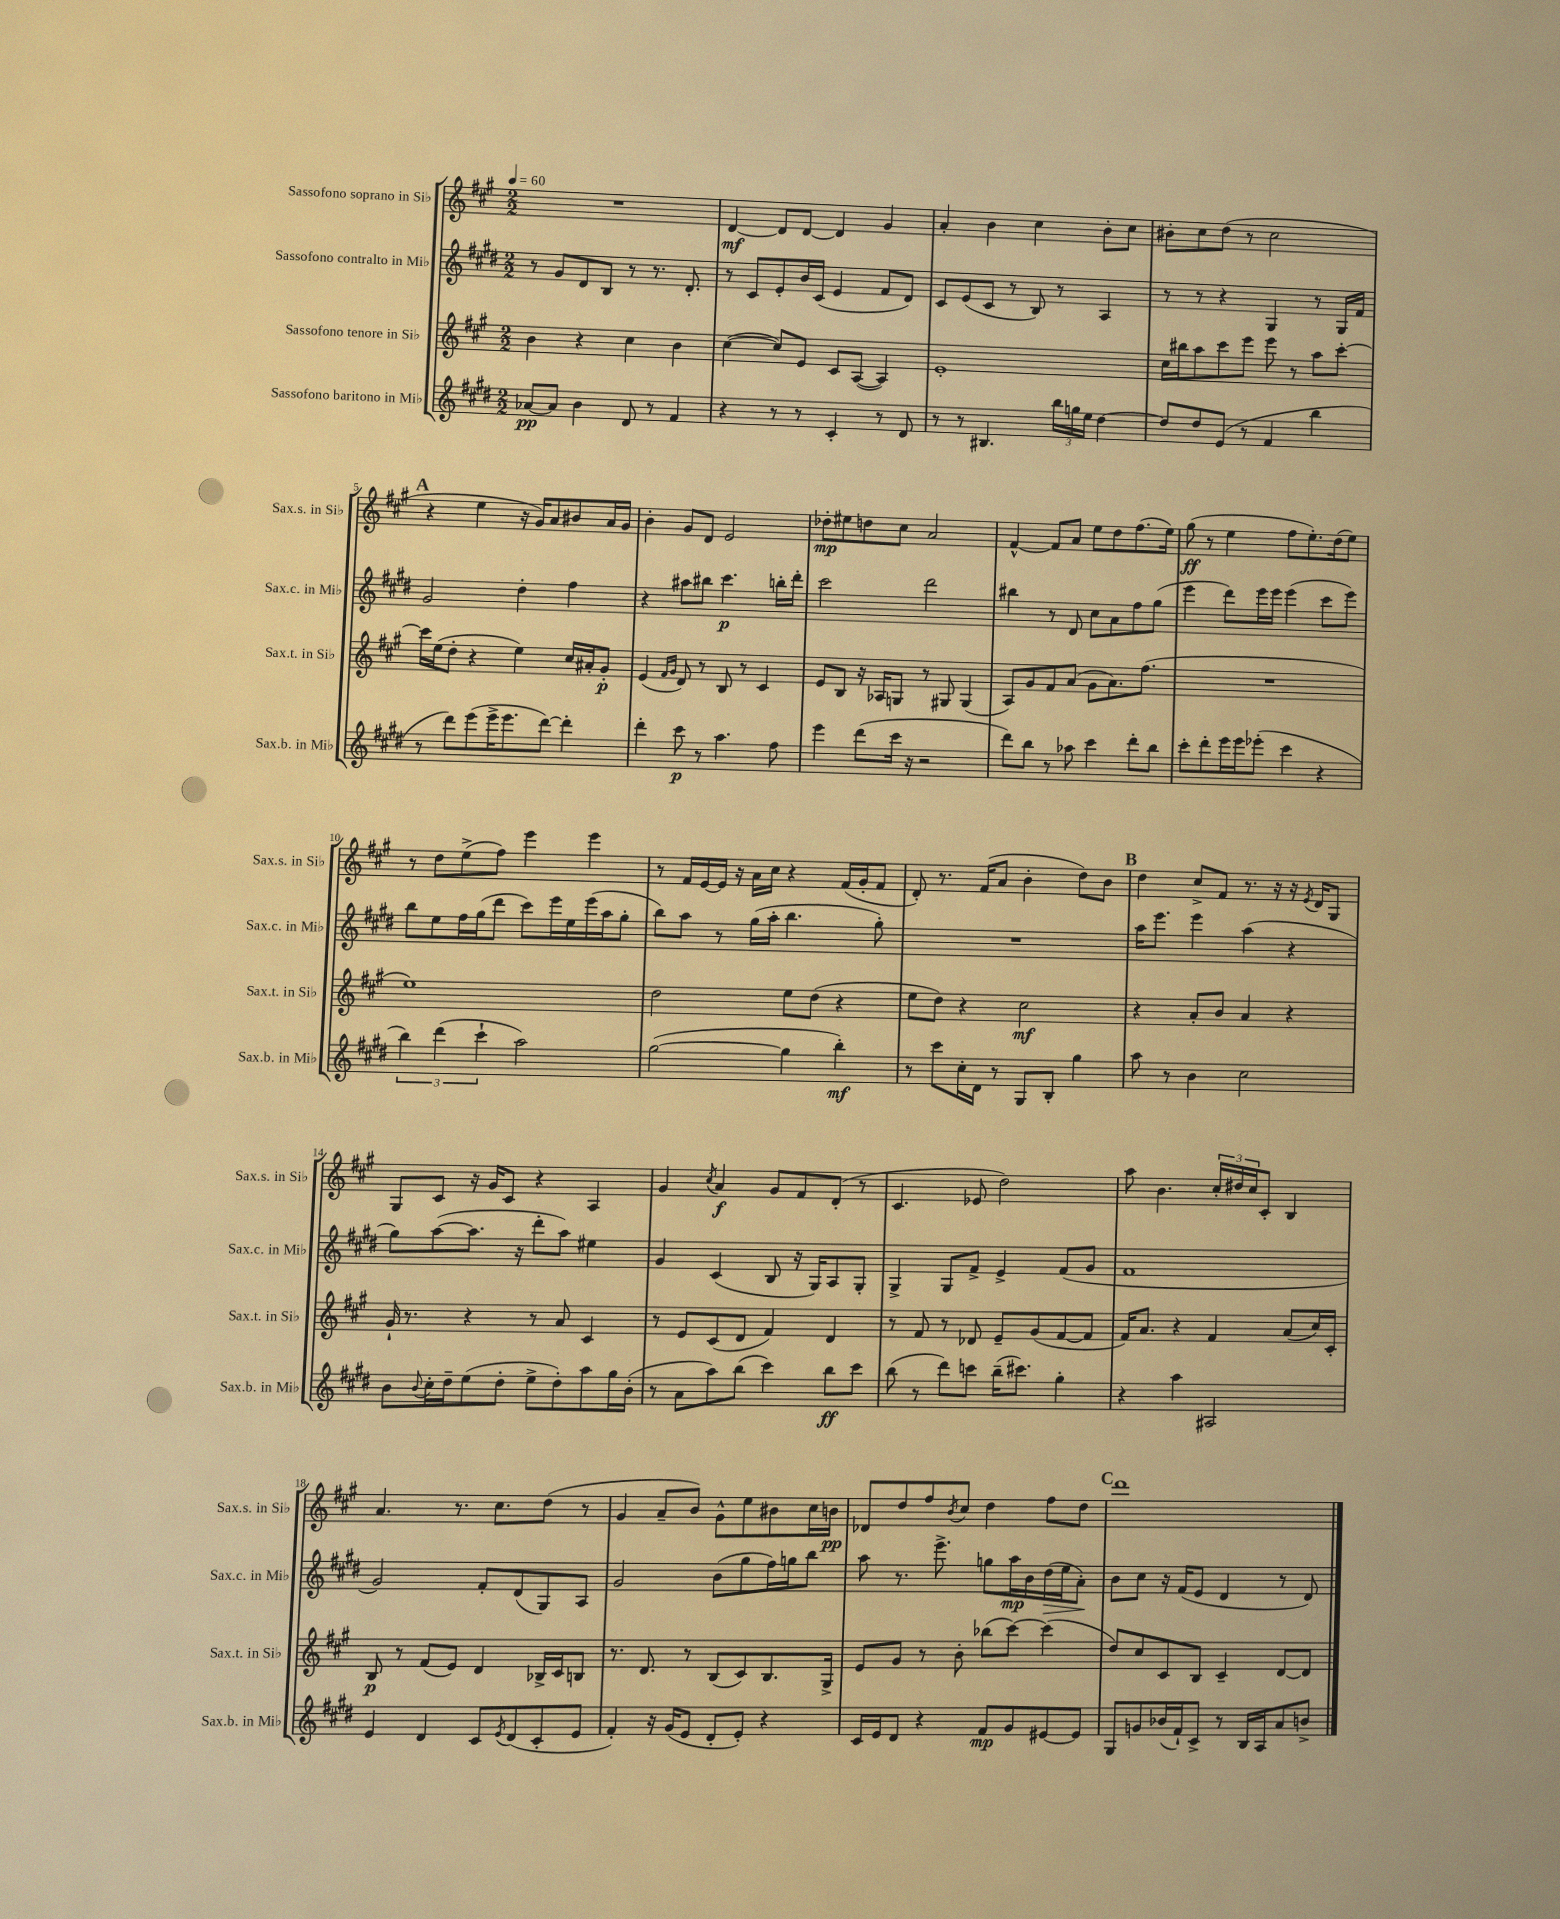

**kern	**kern	**kern	**kern
*staff4	*staff3	*staff2	*staff1
*clefG2	*clefG2	*clefG2	*clefG2
*k[f#c#g#d#]	*k[f#c#g#]	*k[f#c#g#d#]	*k[f#c#g#]
*M2/2	*M2/2	*M2/2	*M2/2
*MM60	*MM60	*MM60	*MM60
[8a-	4b	8r	1r
8a-]	.	8g#	.
4b	4r	8d#	.
.	.	8B	.
8d#	4cc#	8r	.
8r	.	8.r	.
4f#	4b	.	.
.	.	8.d#'	.
=	=	=	=
4r	([4cc#	8r	[4d
.	.	8c#	.
8r	8cc#])	8e'	8d]
8r	8e	16b	[8d
.	.	(16c#	.
4c#'	8c#	4e	4d]
.	([8A	.	.
8r	4A])	8f#	4g#
8d#	.	8d#)	.
=	=	=	=
8r	1e'	8c#	4a'
8r	.	(8e	.
4.B#	.	8c#	4b
.	.	8r	.
.	.	8B)	4cc#
24bb	.	8r	.
24gg	.	.	.
24ee	.	.	.
[4dd#	.	4A	8b'
.	.	.	8cc#
=	=	=	=
8dd#]	16cc#	8r	8b#'
.	16bb#	.	.
8dd#	8aa	8r	8cc#
(8e	8ccc#	4r	(8dd
8r	8eee	.	8r
4f#	8eee	4G#	2cc#
.	8r	.	.
4bb	8aa	8r	.
.	[8ccc#'	16G#	.
.	.	16f#	.
=	=	=	=
8r	16ccc#]	2g#	4r
.	(16ee	.	.
8ddd#)	8dd'	.	.
(8eee	4r	.	4ee
16eee^	.	.	.
8.eee	.	.	.
.	4ee)	4dd#'	16r
.	.	.	16g#)
[8ddd#)	.	.	8a
4ddd#']	16cc#	4ff#	8b#
.	16a#'	.	.
.	8g#'	.	16a
.	.	.	16g#
=	=	=	=
4ddd#'	(4e	4r	4b'
.	16qqf#	.	.
.	16qqg#	.	.
8ccc#	8d)	8aa#	8g#
8r	8r	8bb#	8d
4.aa	8B	4.ccc#	2e
.	8r	.	.
.	4c#	.	.
8ff#	.	16bb'	.
.	.	16ddd#'	.
=	=	=	=
4eee	8e	2ccc#	8dd-'
.	8B	.	8ee#
(8ddd#	16r	.	8dd
.	16A-	.	.
16ccc#	8G	.	8cc#
16r	.	.	.
2r	8r	2ddd#	2a
.	8G#	.	.
.	(4G#	.	.
=	=	=	=
8ddd#)	8A)	4bb#	[4f#^^
8bb	8g#	.	.
8r	8f#	8r	8f#]
8aa-	(8a	8d#	8a
4ccc#	8g#	8cc#	8ee
.	8.a)	8a	8dd
8ddd#'	.	8ff#	(8.ff#
.	(8.ff#	.	.
8bb	.	(8gg#	.
.	.	.	16ee)
=	=	=	=
8ccc#'	1r	4eee	(8gg#
8ddd#'	.	.	8r
16eee	.	8ddd#)	4ee
16eee	.	.	.
(8eee-'	.	16eee	.
.	.	16eee	.
4ccc#	.	(4eee	8ff#
.	.	.	8.ee')
4r	.	8ccc#	.
.	.	.	(16dd
.	.	8eee)	8ee)
=	=	=	=
6bb)	1ee)	8bb	8r
.	.	8ee	8dd
(6ddd#	.	.	.
.	.	16ff#	(8ee^
.	.	(16gg#	.
6ccc#`	.	.	.
.	.	8ddd#	8ff#)
2aa)	.	8ccc#)	4eee
.	.	16eee	.
.	.	16ee	.
.	.	(16eee	4eee
.	.	16aa	.
.	.	8gg#'	.
=	=	=	=
([2gg#	2dd	8bb)	8r
.	.	8aa	16f#
.	.	.	[16e
.	.	8r	16e]
.	.	.	16r
.	.	(16gg#	16a
.	.	16aa'	16cc#
4gg#]	8ee	4.bb	4r
.	(8dd	.	.
4bb')	4r	.	(16f#
.	.	.	16g#'
.	.	8gg#')	8f#
=	=	=	=
8r	8ee	1r	8d')
8ccc#	8dd)	.	8.r
16cc#'	4r	.	.
16d#	.	.	(16f#
8r	.	.	8a
8G#	2cc#	.	4b'
8B'	.	.	.
4gg#	.	.	8dd)
.	.	.	8b
=	=	=	=
8aa	4r	16aa	4dd
.	.	8.eee	.
8r	.	.	.
4b	8a'	4eee	8cc#^
.	8b	.	8f#
2cc#	4a	(4aa	8.r
.	.	.	16r
.	4r	4r	16r
.	.	.	8qe
.	.	.	16d
.	.	.	8G#
=	=	=	=
8b	16g#`	8gg#)	8G#
.	8.r	.	.
8qqb	.	.	.
16cc#'	.	([8aa	8c#
16dd#~	.	.	.
(8ee	4r	8.aa]	16r
.	.	.	16g#
8dd#'	.	.	8c#
.	.	16r	.
8ee^	8r	8ddd#'	4r
8dd#')	8a	8aa)	.
8aa	4c#	4ee#	4A
16gg#	.	.	.
(16b'	.	.	.
=	=	=	=
8r	8r	4g#	4g#
8a	8e	.	.
.	.	.	8qcc#
8aa)	(8c#	(4c#	4a
(8bb	8d	.	.
4ccc#)	4f#)	8B	8g#
.	.	16r	8f#
.	.	16G#)	.
8bb	4d	8A	(8d'
8ccc#	.	8G#'	8r
=	=	=	=
(8bb	8r	4G#^	4.c#
8r	8f#	.	.
8ddd#)	8r	8G#	.
8ccc	8d-	8f#^	8e-
(16bb~	8e~	4e^	2dd)
8.ccc#)	.	.	.
.	(8g#	.	.
4gg#'	[8f#	(8f#	.
.	8f#]	8g#	.
=	=	=	=
4r	16f#)	1f#	8aa
.	8.a	.	.
.	.	.	4.b
4aa	4r	.	.
2A#	4f#	.	24cc#'
.	.	.	24dd#
.	.	.	24cc#
.	.	.	8c#'
.	(8a	.	4B
.	16cc#)	.	.
.	16c#'	.	.
=	=	=	=
4e	8B	2g#)	4.a
.	8r	.	.
4d#	(8f#	.	.
.	8e)	.	8.r
8c#	4d	8f#'	.
.	.	.	8.cc#
8qe	.	.	.
(8d#	.	(8d#	.
8c#'	16B-^	8G#)	(8dd
.	16c#	.	.
8e	8B	8A	8r
=	=	=	=
4f#')	8.r	2g#	4g#
.	8.d	.	.
16r	.	.	8a~
(16g#	.	.	.
8e	8r	.	8b)
8d#'	(8B	(8b	8g#^^
8e')	8c#)	8gg#	8ee
4r	8.B	16ff#)	8b#
.	.	16gg	.
.	.	8bb	16cc#
.	16G#^	.	16b
=	=	=	=
16c#	8e	8aa	8d-
16e	.	.	.
8d#	8g#	8.r	8dd
4r	8r	.	8ff#
.	.	8.eee^	.
.	.	.	8qb
.	8b'	.	8cc#
8f#	(8bb-	8gg	4dd
8g#	[8ccc#)	16aa	.
.	.	16b	.
[8e#	(4ccc#]	(16dd#	8ff#
.	.	16ee	.
8e#]	.	8a')	8dd
=	=	=	=
8G#	8dd)	8b	1ddd
8g	8cc#	8cc#	.
(16b-	8c#	16r	.
16f#`)	.	(16f#	.
8c#^	8B	8e	.
8r	4c#~	4d#	.
16B	.	.	.
16A	.	.	.
8a	[8d	8r	.
8b^	8d]	8d#)	.
==	==	==	==
*-	*-	*-	*-
